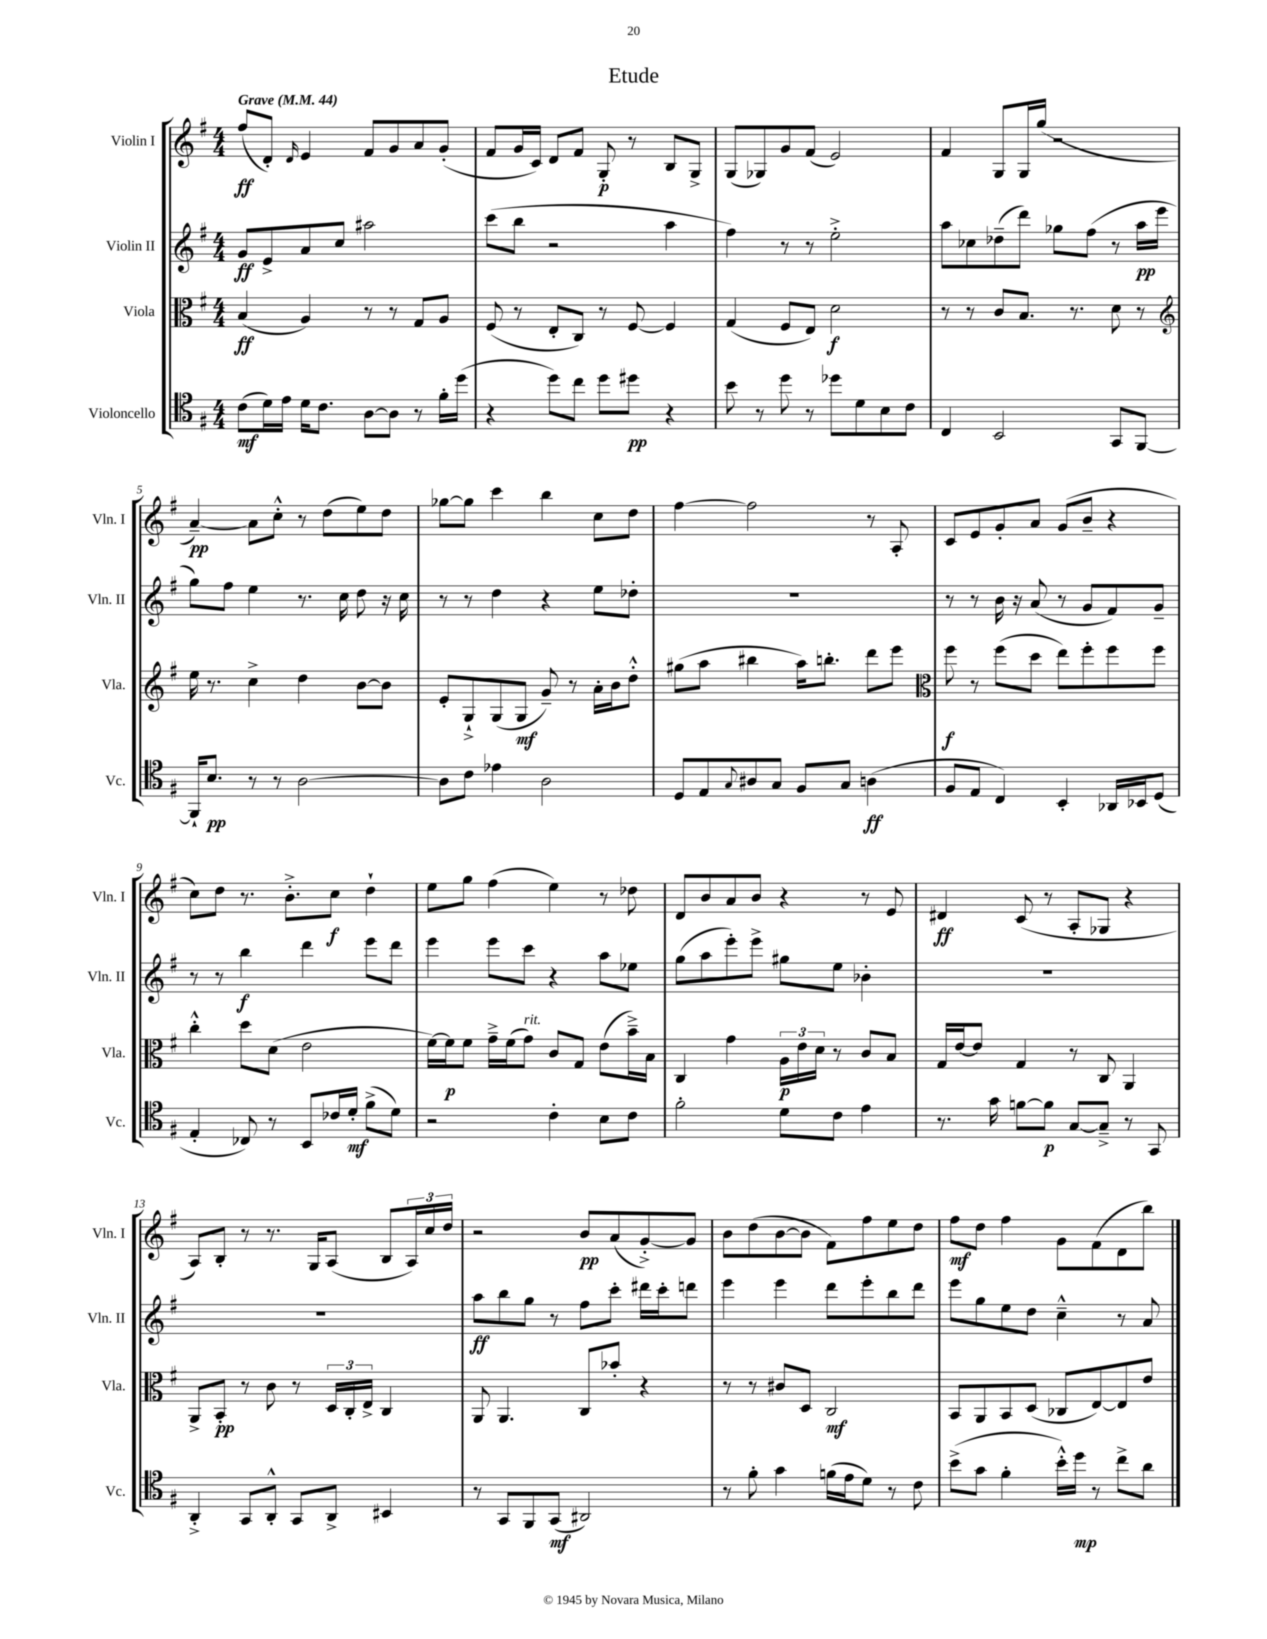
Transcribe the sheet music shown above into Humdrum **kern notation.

**kern	**dynam	**kern	**dynam	**kern	**dynam	**kern	**dynam
*part4	*part4	*part3	*part3	*part2	*part2	*part1	*part1
*staff4	*staff4	*staff3	*staff3	*staff2	*staff2	*staff1	*staff1
*I"Violoncello	*	*I"Viola	*	*I"Violin II	*	*I"Violin I	*
*I'Vc.	*	*I'Vla.	*	*I'Vln. II	*	*I'Vln. I	*
*clefC4	*	*clefC3	*	*clefG2	*	*clefG2	*
*k[f#]	*	*k[f#]	*	*k[f#]	*	*k[f#]	*
*M4/4	*	*M4/4	*	*M4/4	*	*M4/4	*
*MM44	*	*MM44	*	*MM44	*	*MM44	*
=1	=1	=1	=1	=1	=1	=1	=1
!	!	!	!	!	!	!LO:TX:a:B:t=Grave	!
(8c\L	mf	(4B/	ff	8g/L	ff	(8ff#/L	ff
16d\L)	.	.	.	8e^/	.	8d'/J)	.
16e\JJ	.	.	.	.	.	.	.
.	.	.	.	.	.	16qqd/	.
16d\KL	.	4A/)	.	8a/	.	4e/	.
8.c\J	.	.	.	.	.	.	.
.	.	.	.	8cc/J	.	.	.
[8A\L	.	8r	.	2aa#X\	.	8f#/L	.
8A\J]	.	8r	.	.	.	8g/	.
8r	.	8G/L	.	.	.	8a/	.
16f#'\LL	.	8A/J	.	.	.	(8g'/J	.
(16dd\JJ	.	.	.	.	.	.	.
=2	=2	=2	=2	=2	=2	=2	=2
4r	.	(8F#/	.	(8ccc\L	.	8f#/L	.
.	.	8r	.	8bb\J	.	16g/L	.
.	.	.	.	.	.	16c/JJ)	.
8dd\L)	.	8E'/L	.	2r	.	8d/L	.
8cc\J	.	8C/J)	.	.	.	8f#/J	.
8dd\L	.	8r	.	.	.	8G'/	p
8dd#X\J	pp	[8F#/	.	.	.	8r	.
4r	.	4F#/]	.	4aa\	.	8B/L	.
.	.	.	.	.	.	8G^/J	.
=3	=3	=3	=3	=3	=3	=3	=3
8b\	.	(4G/	.	4ff#\)	.	(8G/L	.
8r	.	.	.	.	.	8G-X/)	.
8dd\	.	8F#/L	.	8r	.	8g/	.
8r	.	8E/J)	.	8r	.	(8f#/J	.
8dd-X\L	.	2d\	f	2ee'^\	.	2e/)	.
8d\	.	.	.	.	.	.	.
8B\	.	.	.	.	.	.	.
8c\J	.	.	.	.	.	.	.
=4	=4	=4	=4	=4	=4	=4	=4
4C/	.	8r	.	8aa\L	.	4f#/	.
.	.	8r	.	8cc-X\	.	.	.
2BB/	.	8c/L	.	(8dd-X~\	.	8G/L	.
.	.	8.B/J	.	8ddd\J)	.	16G/L	.
.	.	.	.	.	.	(16gg/JJ	.
.	.	.	.	8gg-X\L	.	2r	.
.	.	8.r	.	.	.	.	.
.	.	.	.	(8ff#\J	.	.	.
8GG/L	.	8d\	.	8r	.	.	.
[8FF#/J	.	8r	.	16aa\LL	pp	.	.
.	.	.	.	16eee\JJ	.	.	.
!!LO:LB:g=z
=5	=5	=5	=5	=5	=5	=5	=5
*	*	*clefG2	*	*	*	*	*
16FF#`/KL]	.	16ee\	.	8gg\L)	.	[4a~/)	pp
8.B/J	pp	8.r	.	.	.	.	.
.	.	.	.	8ff#\J	.	.	.
8r	.	4cc^\	.	4ee\	.	8a\L]	.
8r	.	.	.	.	.	8cc'^^\J	.
[2A\	.	4dd\	.	8.r	.	8r	.
.	.	.	.	.	.	(8dd\L	.
.	.	.	.	16cc\	.	.	.
.	.	[8b\L	.	8dd\	.	8ee\)	.
.	.	8b\J]	.	16r	.	8dd\J	.
.	.	.	.	16cc\	.	.	.
=6	=6	=6	=6	=6	=6	=6	=6
8A\L]	.	8e'/L	.	8r	.	[8gg-X\L	.
8c\J	.	8G`^/	.	8r	.	8gg-\J]	.
4e-X\	.	(8G/	.	4dd\	.	4ccc\	.
.	.	8G/J	mf	.	.	.	.
2A\	.	8g~/)	.	4r	.	4bb\	.
.	.	8r	.	.	.	.	.
.	.	16a'\LL	.	8ee\L	.	8cc\L	.
.	.	16b\J	.	.	.	.	.
.	.	8dd'^^\J	.	8dd-X'\J	.	8dd\J	.
=7	=7	=7	=7	=7	=7	=7	=7
8D/L	.	(8gg#X\L	.	1r	.	[4ff#\	.
8E/	.	8aa\J	.	.	.	.	.
8qqG/	.	.	.	.	.	.	.
8A#X/	.	4bb#X\	.	.	.	2ff#\]	.
8G/J	.	.	.	.	.	.	.
8F#/L	.	16aa\KL)	.	.	.	.	.
.	.	8.bbn'\J	.	.	.	.	.
8G/J	.	.	.	.	.	.	.
(4An\	ff	8ddd\L	.	.	.	8r	.
.	.	8eee\J	.	.	.	8A'/	.
=8	=8	=8	=8	=8	=8	=8	=8
*	*	*clefC3	*	*	*	*	*
8F#/L	.	8ff#\	f	8r	.	8c/L	.
8E/J	.	8r	.	8r	.	8e/	.
4C/)	.	(8ff#\L	.	16b\	.	8g'/	.
.	.	.	.	16r	.	.	.
.	.	8dd\J	.	(8a/	.	8a/J	.
4BB'/	.	8ee\L)	.	8r	.	(8g/L	.
.	.	8ff#'\	.	8g/L	.	8b~/J	.
16AA-X/LL	.	8ff#\	.	8f#/)	.	4r	.
16BB-X/J	.	.	.	.	.	.	.
(8D/J	.	8ff#\J	.	8g~/J	.	.	.
!!LO:LB:g=z
=9	=9	=9	=9	=9	=9	=9	=9
4E'/	.	4cc'^^\	.	8r	.	8cc\L)	.
.	.	.	.	8r	.	8dd\J	.
8C-X/)	.	8dd\L	.	4bb\	f	8.r	.
8r	.	(8d\J	.	.	.	.	.
.	.	.	.	.	.	8.b'^\L	.
8BB/L	.	2e\	.	4ddd\	.	.	.
16c-X/L	.	.	.	.	.	8cc\J	f
16d'/JJ	mf	.	.	.	.	.	.
(8f#^\L	.	.	.	8eee\L	.	4dd`\	.
8d\J)	.	.	.	8ddd\J	.	.	.
=10	=10	=10	=10	=10	=10	=10	=10
2r	.	[16f#\LL)	.	4eee\	.	8ee\L	.
.	.	16f#\J]	p	.	.	.	.
.	.	8f#\J	.	.	.	8gg\J	.
.	.	16g~^\LL	.	8eee\L	.	(4ff#\	.
.	.	(16f#\J	.	.	.	.	.
!	!	!LO:TX:a:i:t=rit.	!	!	!	!	!
.	.	8g\J)	.	8ccc\J	.	.	.
4c'\	.	8c/L	.	4r	.	4ee\)	.
.	.	8G/J	.	.	.	.	.
8B\L	.	(8e\L	.	8aa\L	.	8r	.
8c\J	.	16b~^\L)	.	8ee-X\J	.	8dd-X\	.
.	.	16B\JJ	.	.	.	.	.
=11	=11	=11	=11	=11	=11	=11	=11
2f#'\	.	4C/	.	(8gg\L	.	8d/L	.
.	.	.	.	8aa\	.	8b/	.
.	.	4g\	.	8eee'\)	.	8a/	.
.	.	.	.	8eee^\J	.	8b/J	.
8d\L	.	24A\LL	p	8gg#X\L	.	4r	.
.	.	24e\	.	.	.	.	.
.	.	24d\JJ	.	.	.	.	.
8c\J	.	8r	.	8ee\J	.	.	.
4e\	.	8c/L	.	4b-X'\	.	8r	.
.	.	8B/J	.	.	.	8e/	.
=12	=12	=12	=12	=12	=12	=12	=12
8.r	.	16G/LL	.	1r	.	4d#X/	ff
.	.	[16e/J	.	.	.	.	.
.	.	8e/J]	.	.	.	.	.
16g\	.	.	.	.	.	.	.
[8fn\L	.	4G/	.	.	.	(8c/	.
8f\J]	p	.	.	.	.	8r	.
[8G/L	.	8r	.	.	.	8A'/L	.
8G~^/J]	.	8C/	.	.	.	8G-X/J	.
8r	.	4AA/	.	.	.	4r	.
8GG/	.	.	.	.	.	.	.
!!LO:LB:g=z
=13	=13	=13	=13	=13	=13	=13	=13
4AA'^/	.	8AA^/L	.	1r	.	8A/L)	.
.	.	8BB'/J	pp	.	.	8B'/J	.
8GG/L	.	8r	.	.	.	8r	.
8AA'^^/J	.	8c\	.	.	.	8.r	.
8GG/L	.	8r	.	.	.	.	.
.	.	.	.	.	.	16G/KL	.
8AA^/J	.	24D/LL	.	.	.	(8A/J	.
.	.	24C'/	.	.	.	.	.
.	.	24E^/JJ	.	.	.	.	.
4BB#X/	.	4C/	.	.	.	8B/L	.
.	.	.	.	.	.	24A/L)	.
.	.	.	.	.	.	24cc/	.
.	.	.	.	.	.	24dd/JJ	.
=14	=14	=14	=14	=14	=14	=14	=14
8r	.	8AA/	.	8aa\L	ff	2r	.
8GG/L	.	4.AA/	.	8bb\	.	.	.
8FF#/	.	.	.	8gg\J	.	.	.
(8GG/J	mf	.	.	8r	.	.	.
2AA#X/)	.	8C/L	.	8ff#\L	.	8b/L	pp
.	.	8b-X'/J	.	8ccc'\J	.	(8a/	.
.	.	4r	.	16ddd#X\LL	.	[8g'^/)	.
.	.	.	.	16ccc'\J	.	.	.
.	.	.	.	8dddn\J	.	8g/J]	.
=15	=15	=15	=15	=15	=15	=15	=15
8r	.	8r	.	4eee\	.	8b\L	.
8f#'\	.	8r	.	.	.	(8dd\	.
4g\	.	8c#X/L	.	4eee\	.	[8b\	.
.	.	8D/J	.	.	.	8b\J]	.
(16fn\LL	.	2C/	mf	8ddd\L	.	8f#\L)	.
16e\J	.	.	.	.	.	.	.
8d\J)	.	.	.	8eee'\	.	8ff#\	.
8r	.	.	.	8bb\	.	8ee\	.
8c\	.	.	.	8ddd\J	.	8dd\J	.
=16	=16	=16	=16	=16	=16	=16	=16
(8b^\L	.	8BB/L	.	8eee\L	.	8ff#\L	mf
8g\J	.	8AA/	.	8gg\	.	8dd\J	.
4f#'\	.	8BB/	.	8ee\	.	4ff#\	.
.	.	(8D/J	.	8dd\J	.	.	.
16b'^^\LL)	.	8C-X/L	.	4cc~^^\	.	8g\L	.
16dd\JJ	mp	.	.	.	.	.	.
8r	.	[8E/)	.	.	.	(8f#\	.
8cc^\L	.	8E/]	.	8r	.	8d\	.
8a\J	.	8e/J	.	8a/	.	8bb\J)	.
==	==	==	==	==	==	==	==
*-	*-	*-	*-	*-	*-	*-	*-
